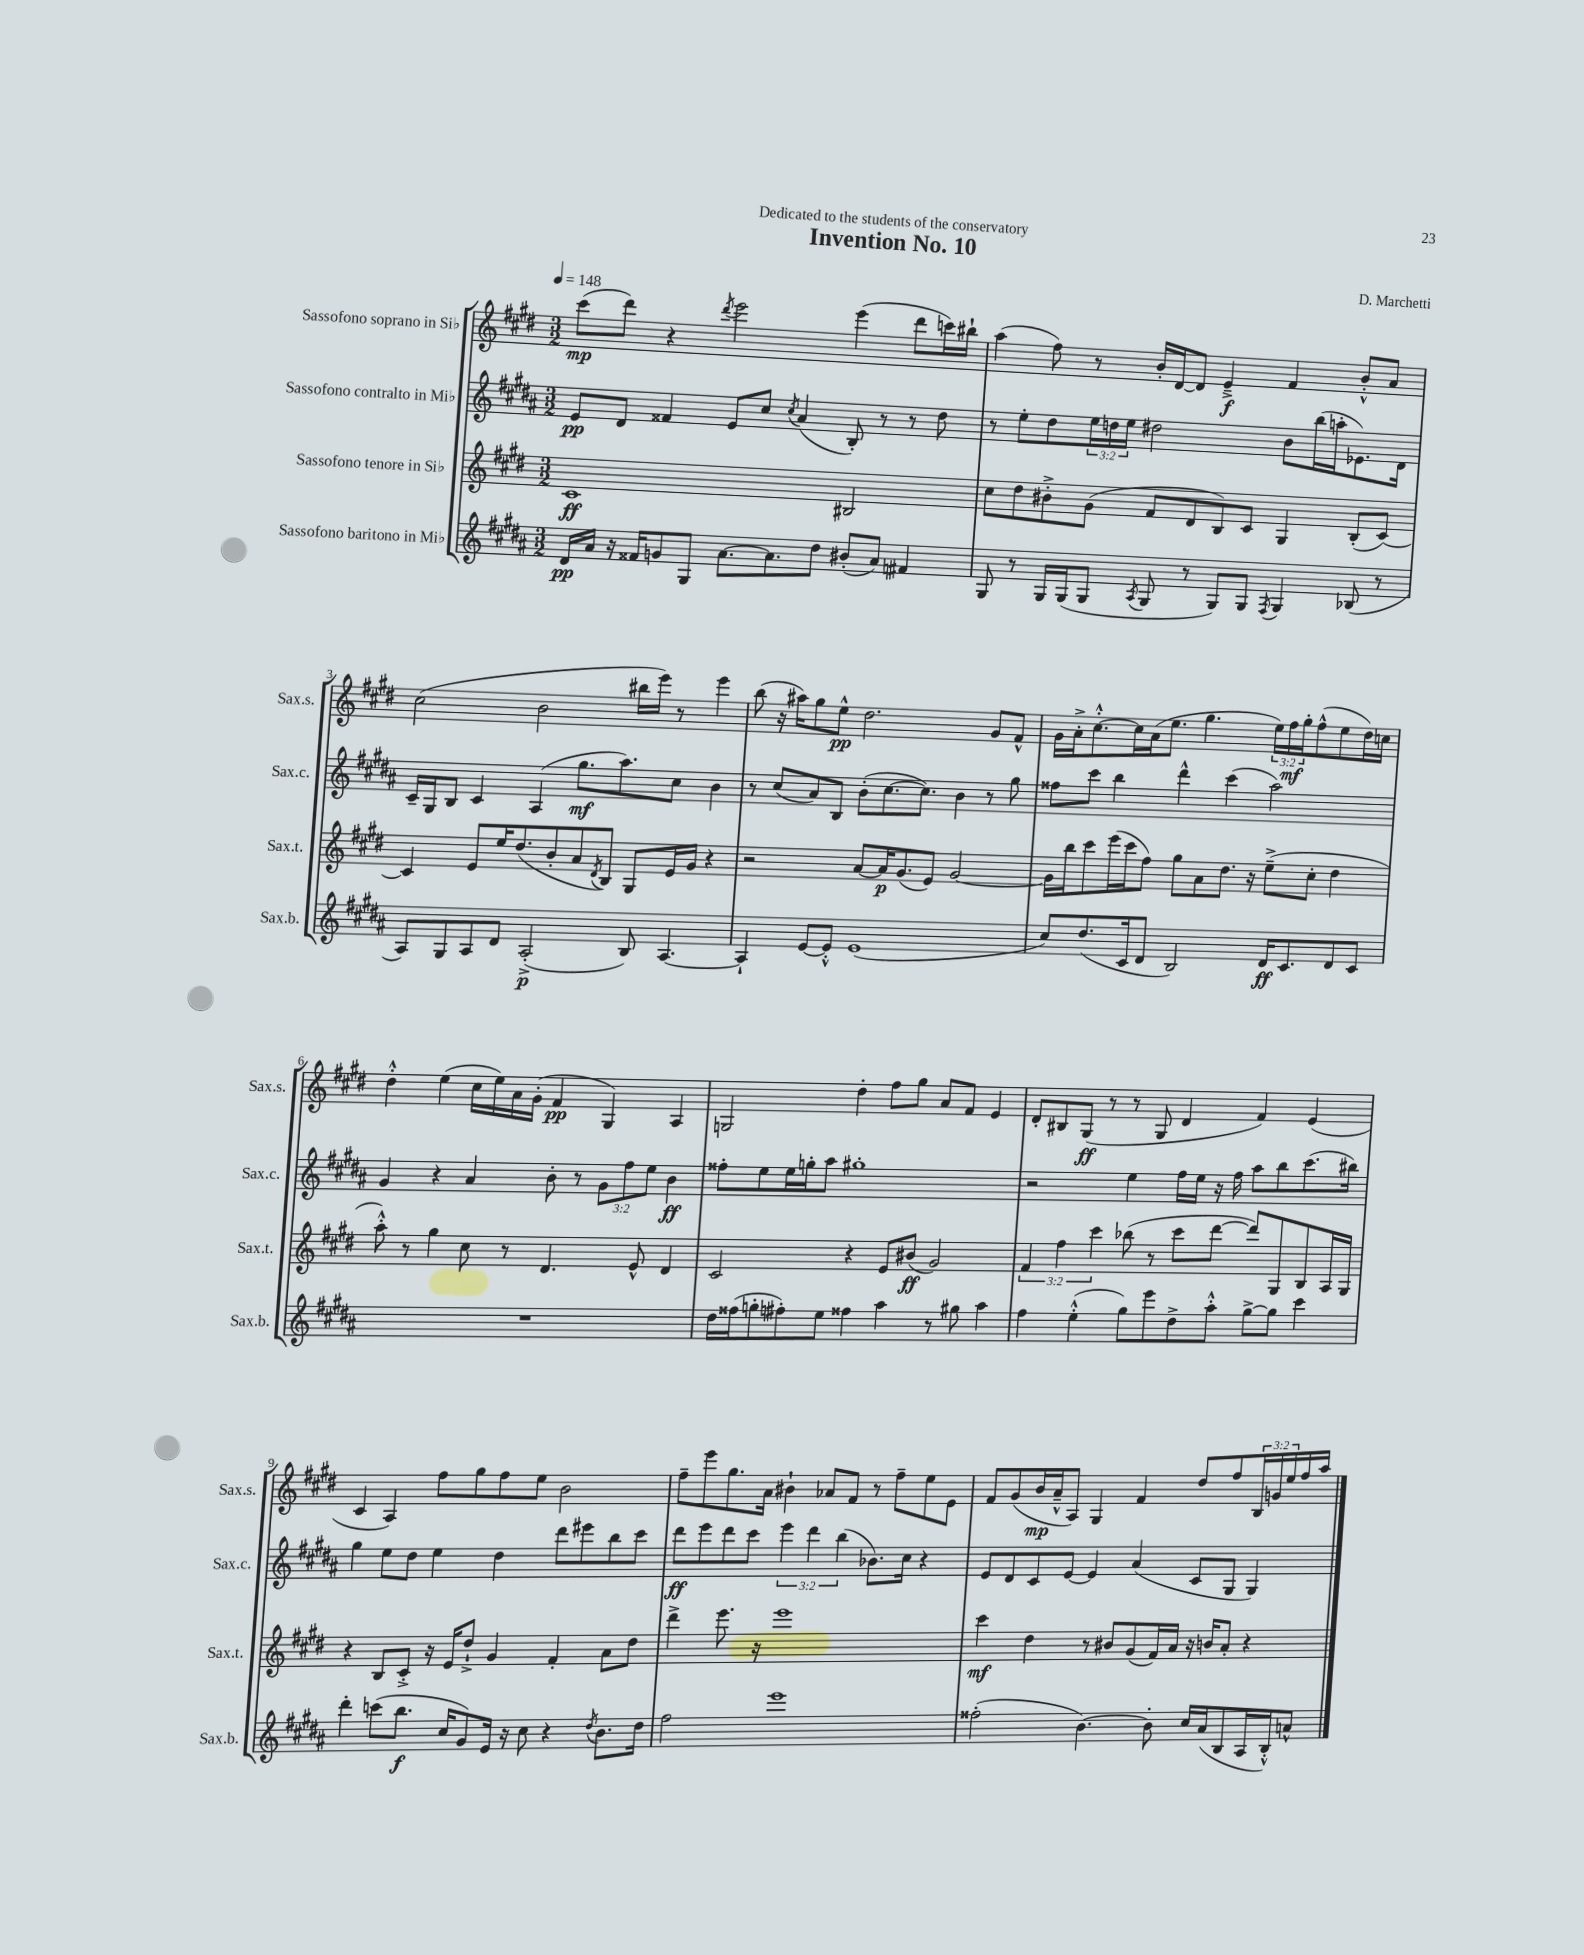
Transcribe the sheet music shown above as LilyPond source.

\header { title = "Invention No. 10" composer = "D. Marchetti" dedication = "Dedicated to the students of the conservatory" }
<<
\new StaffGroup <<
\new Staff = "s0" \with { instrumentName = "Sassofono soprano in Sib" shortInstrumentName = "Sax.s." } {
    \clef treble \key e \major \numericTimeSignature \time 3/2 \override Staff.TupletNumber.text = #tuplet-number::calc-fraction-text \tempo 4 = 148
    cis'''8\mp( dis'''8) r4 \acciaccatura { dis'''8 } e'''2 e'''4( dis'''8 c'''16) bis''16-! |
    a''4( fis''8) r8 b'16-. dis'16~ dis'8 e'4--->\f fis'4 b'8-.-^ a'8 |
    cis''2( b'2 bis''16 e'''16) r8 e'''4 |
    b''8( r16 ais''16) gis''8 e''8-^\pp dis''2. gis'8 fis'8-^ |
    gis'16 a'16-.-> cis''8.~-.-^ cis''16 a'16( e''8. gis''4. \tuplet 3/2 { e''16) fis''16\mf gis''16-. } fis''8-^( e''8 dis''16) c''16 |
    dis''4-.-^ e''4( cis''16 e''16) a'16 gis'16-.( fis'4\pp gis4) a4 |
    g2 dis''4-. fis''8 gis''8 a'8 fis'8 e'4 |
    dis'8-. bis8 gis8\ff( r8 r8 gis8 dis'4 fis'4) e'4( |
    cis'4 a4) fis''8 gis''8 fis''8 e''8 b'2 |
    fis''8-- e'''8 gis''8. a'16 bis'4-! aes'8 fis'8 r8 fis''8-- e''8 e'8 |
    fis'8 gis'8( b'16\mp a'16---^ a8) gis4 fis'4 dis''8 fis''8 \tuplet 3/2 { b16 g'16 e''16 } fis''16 a''16 \bar "|." |
}
\new Staff = "s1" \with { instrumentName = "Sassofono contralto in Mib" shortInstrumentName = "Sax.c." } {
    \clef treble \key b \major \numericTimeSignature \time 3/2 \override Staff.TupletNumber.text = #tuplet-number::calc-fraction-text
    e'8\pp dis'8 fisis'4 e'8 cis''8 \acciaccatura { cis''8 } ais'4( b8-.) r8 r8 dis''8 |
    r8 e''8-. dis''8 \tuplet 3/2 { e''16 d''16 e''16 } dis''2 b'8 b''16( a''16-. ees'8.) dis'16 |
    cis'16-- gis16 b8 cis'4 ais4( gis''8.\mf ais''8.) cis''8 b'4 |
    r8 cis''8( ais'8) b8 b'8-.( cis''8.~ cis''8.) b'4 r8 gis''8 |
    fisis''8 cis'''8 b''4 dis'''4-^ cis'''4( ais''2) |
    gis'4 r4 ais'4 b'8-. r8 \tuplet 3/2 { gis'8 fis''8 e''8 } b'4\ff |
    fisis''8-. e''8 e''16 g''16-. ais''8 gis''1-. |
    r2 e''4 fis''16 e''16 r16 fis''16 ais''8 b''8 cis'''8.( bis''16) |
    gis''4 e''8 dis''8 e''4 dis''4 dis'''8 eis'''8 b''8 cis'''8 |
    dis'''8\ff e'''8 dis'''8 cis'''8 \tuplet 3/2 { e'''4 dis'''4 b''4( } bes'8.) cis''16 r4 |
    e'8 dis'8 cis'8 e'8~ e'4 ais'4( cis'8 gis8 gis4) \bar "|." |
}
\new Staff = "s2" \with { instrumentName = "Sassofono tenore in Sib" shortInstrumentName = "Sax.t." } {
    \clef treble \key e \major \numericTimeSignature \time 3/2 \override Staff.TupletNumber.text = #tuplet-number::calc-fraction-text
    cis'1\ff bis2 |
    cis''8 dis''8 bis'8-.-> gis'8( fis'8 dis'8 b8) cis'8 gis4 b8-.( cis'8~) |
    cis'4 e'8 e''16 dis''8.( b'8-. a'8 \acciaccatura { dis'8 } b8) gis8 e'16 gis'16 r4 |
    r2 a'8~ a'16\p gis'8.( e'8) gis'2~ |
    gis'16 b''16 cis'''8 e'''16( cis'''16 fis''8) gis''8 a'8 dis''8. r16 e''8--->( cis''8-. dis''4 |
    a''8-.-^) r8 gis''4 cis''8 r8 dis'4. e'8-^ dis'4 |
    cis'2 r4 e'8 bis'8\ff( gis'2) |
    \tuplet 3/2 { fis'4 fis''4 cis'''4 } bes''8( r8 cis'''8 dis'''8~ dis'''8) gis8 b8 a16 gis16 |
    r4 b8 cis'8-.-> r16 e'16 dis''8-!-> gis'4 fis'4-. a'8 dis''8 |
    dis'''4-> e'''8. r16 e'''1 |
    cis'''4\mf dis''4 r8 bis'8 gis'8( fis'16) a'16 r16 b'16 a'8-. r4 \bar "|." |
}
\new Staff = "s3" \with { instrumentName = "Sassofono baritono in Mib" shortInstrumentName = "Sax.b." } {
    \clef treble \key b \major \numericTimeSignature \time 3/2
    dis'16\pp ais'16 r16 fisis'16 g'8 gis8 ais'8.~ ais'8. dis''8 bis'8-.( ais'8) fis'4 |
    gis8 r8 gis16 gis16( gis8 \acciaccatura { ais8 } gis8 r8 gis8) gis8 \acciaccatura { fis8 } gis4 bes8( r8 |
    ais8) gis8 ais8 dis'8 ais2-.->\p( b8) ais4.~ |
    ais4-! e'8~ e'8-.-^ e'1( |
    cis''8) dis''8.( cis'16 dis'8 b2) dis'16\ff cis'8. dis'8 cis'8 |
    R1. |
    dis''16 fisis''16( g''8-. fis''8-.) e''8 fisis''4 ais''4 r8 gis''8 ais''4 |
    fis''4 e''4-.-^( gis''8) e'''8 dis''8-> ais''8-.-^ gis''8~-> gis''8 cis'''4 |
    dis'''4-. c'''8( b''8.\f cis''16 gis'8) e'16 r16 cis''8 r4 \acciaccatura { dis''8 } b'8. dis''16 |
    fis''2 e'''1 |
    fisis''2-.( b'4.~) b'8-. cis''16 ais'16( b8 ais16 b16-.-^) a'8-^ \bar "|." |
}
>>
>>
